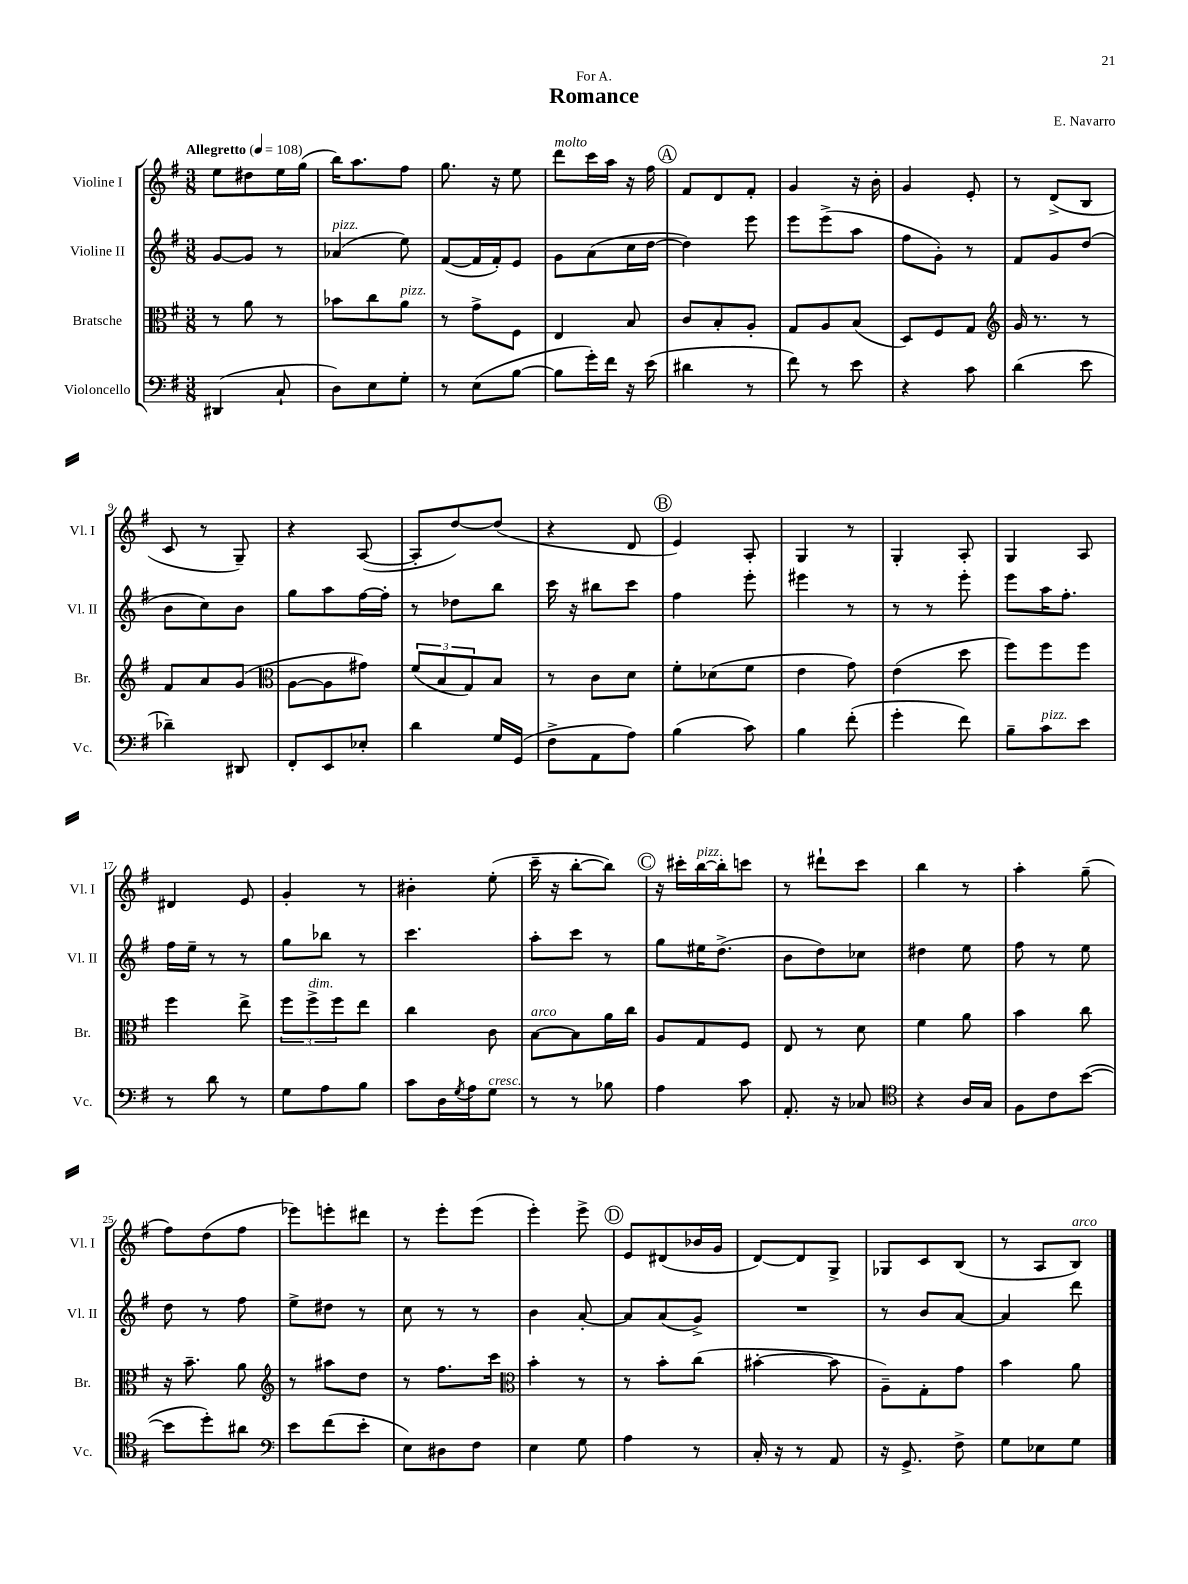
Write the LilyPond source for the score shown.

\header { title = "Romance" composer = "E. Navarro" dedication = "For A." }
<<
\new StaffGroup <<
\new Staff = "s0" \with { instrumentName = "Violine I" shortInstrumentName = "Vl. I" } {
    \clef treble \key g \major \numericTimeSignature \time 3/8 \tempo "Allegretto" 4 = 108
    e''8 dis''8 e''16 g''16( |
    b''16) a''8. fis''8 |
    g''8. r16 e''8 |
    d'''8^\markup { \italic "molto" } c'''16 a''16 r16 fis''16 |
    \mark \markup { \circle "A" } fis'8 d'8 fis'8-. |
    g'4 r16 b'16-. |
    g'4 e'8-. |
    r8 d'8->( b8 |
    c'8 r8 g8--) |
    r4 a8~( |
    a8-. d''8~) d''8( |
    r4 d'8 |
    \mark \markup { \circle "B" } e'4) a8-. |
    g4 r8 |
    g4-. a8-. |
    g4 a8 |
    dis'4 e'8 |
    g'4-. r8 |
    bis'4-. e''8-.( |
    c'''16-- r16 b''8~-. b''8) |
    \mark \markup { \circle "C" } r16 cis'''16-. b''16~^\markup { \italic "pizz." } b''16-. c'''8 |
    r8 dis'''8-! c'''8 |
    b''4 r8 |
    a''4-. g''8--( |
    fis''8) d''8( fis''8 |
    ees'''8) e'''8-. dis'''8 |
    r8 e'''8-. e'''8( |
    e'''4-.) e'''8-> |
    \mark \markup { \circle "D" } e'8 dis'8( bes'16 g'16 |
    d'8~) d'8 g8-> |
    ges8 c'8 b8( |
    r8 a8 b8^\markup { \italic "arco" }) \bar "|." |
}
\new Staff = "s1" \with { instrumentName = "Violine II" shortInstrumentName = "Vl. II" } {
    \clef treble \key g \major \numericTimeSignature \time 3/8
    g'8~ g'8 r8 |
    aes'4^\markup { \italic "pizz." }( e''8) |
    fis'8~( fis'16 fis'16-.) e'8 |
    g'8 a'8( c''16 d''16~ |
    \mark \markup { \circle "A" } d''4) e'''8 |
    e'''8 e'''8->( a''8 |
    fis''8 g'8-.) r8 |
    fis'8 g'8 d''8( |
    b'8 c''8) b'8 |
    g''8 a''8 fis''16~ fis''16-. |
    r8 des''8 b''8 |
    c'''16 r16 bis''8 c'''8 |
    \mark \markup { \circle "B" } fis''4 e'''8-. |
    eis'''4 r8 |
    r8 r8 e'''8-. |
    e'''8 a''16 fis''8.-. |
    fis''16 e''16-- r8 r8 |
    g''8 bes''8 r8 |
    c'''4. |
    a''8-. c'''8 r8 |
    \mark \markup { \circle "C" } g''8 eis''16 d''8.->( |
    b'8 d''8) ces''8 |
    dis''4 e''8 |
    fis''8 r8 e''8 |
    d''8 r8 fis''8 |
    e''8-> dis''8 r8 |
    c''8 r8 r8 |
    b'4 a'8~-. |
    \mark \markup { \circle "D" } a'8 a'8( g'8->) |
    R4. |
    r8 b'8 a'8~ |
    a'4 d'''8 \bar "|." |
}
\new Staff = "s2" \with { instrumentName = "Bratsche" shortInstrumentName = "Br." } {
    \clef alto \key g \major \numericTimeSignature \time 3/8
    r8 a'8 r8 |
    bes'8 c''8 a'8^\markup { \italic "pizz." } |
    r8 g'8-> fis8 |
    e4 b8 |
    \mark \markup { \circle "A" } c'8 b8-. a8-. |
    g8 a8 b8( |
    d8) fis8 g8 |
    \clef treble g'16 r8. r8 |
    fis'8 a'8 g'8( |
    \clef alto a8~ a8 gis'8) |
    \tuplet 3/2 { fis'8( b8 g8) } b8 |
    r8 c'8 d'8 |
    \mark \markup { \circle "B" } fis'8-. des'8( fis'8 |
    e'4 g'8) |
    e'4( d''8 |
    fis''8) fis''8 fis''8 |
    fis''4 e''8-> |
    \tuplet 3/2 { fis''8 fis''8->^\markup { \italic "dim." } fis''8 } e''8 |
    c''4 c'8 |
    b8~^\markup { \italic "arco" } b8 a'16 c''16 |
    \mark \markup { \circle "C" } a8 g8 fis8 |
    e8 r8 d'8 |
    fis'4 a'8 |
    b'4 c''8 |
    r16 b'8.-- a'8 |
    \clef treble r8 ais''8 d''8 |
    r8 fis''8. c'''16 |
    \clef alto b'4-. r8 |
    \mark \markup { \circle "D" } r8 b'8-. c''8( |
    bis'4~-. bis'8 |
    a8--) g8-. g'8 |
    b'4 a'8 \bar "|." |
}
\new Staff = "s3" \with { instrumentName = "Violoncello" shortInstrumentName = "Vc." } {
    \clef bass \key g \major \numericTimeSignature \time 3/8
    dis,4( c8-! |
    d8) e8 g8-. |
    r8 e8( b8~ |
    b8 g'16-.) fis'16 r16 e'16( |
    \mark \markup { \circle "A" } dis'4 r8 |
    fis'8) r8 e'8 |
    r4 c'8 |
    d'4( e'8 |
    des'4--) dis,8 |
    fis,8-. e,8 ees8-. |
    d'4 g16 g,16( |
    fis8-> a,8 a8) |
    \mark \markup { \circle "B" } b4( c'8) |
    b4 fis'8-.( |
    g'4-. fis'8) |
    b8-- c'8^\markup { \italic "pizz." } e'8 |
    r8 d'8 r8 |
    g8 a8 b8 |
    c'8 d16 \acciaccatura { g8 } a16 g8^\markup { \italic "cresc." } |
    r8 r8 bes8 |
    \mark \markup { \circle "C" } a4 c'8 |
    a,8.-. r16 ces8 |
    \clef tenor r4 a16 g16 |
    fis8 c'8 b'8~( |
    b'8 d''8-.) ais'8 |
    \clef bass e'8 fis'8( e'8-. |
    e8) dis8 fis8 |
    e4 g8 |
    \mark \markup { \circle "D" } a4 r8 |
    c16-. r16 r8 a,8 |
    r16 g,8.-> fis8-> |
    g8 ees8 g8 \bar "|." |
}
>>
>>
